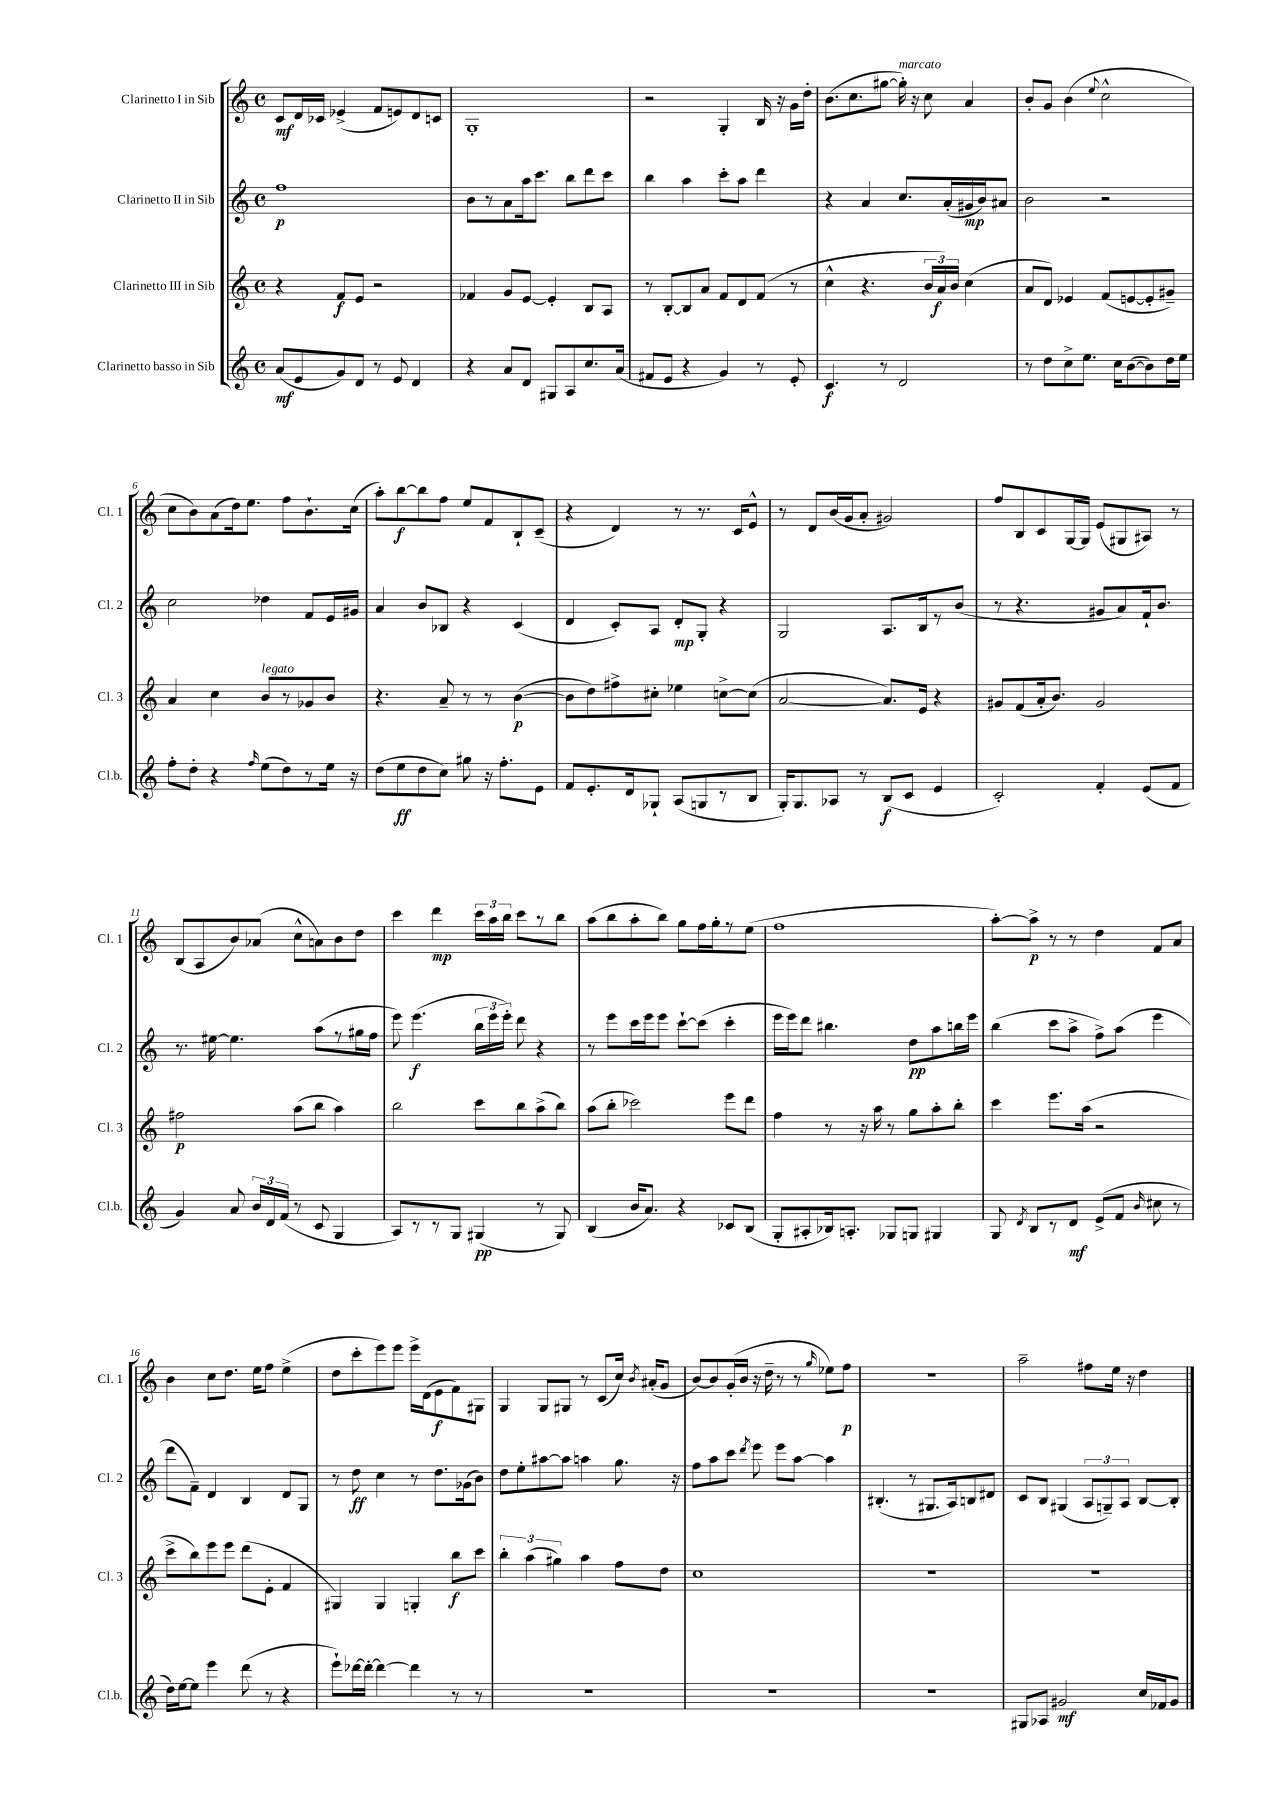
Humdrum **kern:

**kern	**kern	**kern	**kern
*staff4	*staff3	*staff2	*staff1
*clefG2	*clefG2	*clefG2	*clefG2
*k[]	*k[]	*k[]	*k[]
*M4/4	*M4/4	*M4/4	*M4/4
*met(c)	*met(c)	*met(c)	*met(c)
(8a/L	4r	1ff	8c/L
8e/	.	.	16d/L
.	.	.	16c-/JJ
8g/)	8f/L	.	(4e-^/
8d/J	8e/J	.	.
8r	2r	.	8f/L
8e/	.	.	8e/)
4d/	.	.	8d/
.	.	.	8c/J
=	=	=	=
4r	4f-/	8b\L	1G'
.	.	8r	.
8a/L	8g/L	8a\	.
8d/J	[8e/J	16aa\k	.
.	.	8.ccc\J	.
8G#/L	4e'/]	.	.
8A/	.	8bb\L	.
8.cc/	8B/L	8ddd\	.
.	8A/J	8ccc\J	.
(16a/Jk	.	.	.
=	=	=	=
8f#/L	8r	4bb\	2r
8e/J	[8B'/L	.	.
4r	8B/]	4aa\	.
.	8a/J	.	.
4g/)	8f/L	8ccc'\L	4G'/
.	8d/	8aa\J	.
8r	(8f/J	4ddd\	16B/
.	.	.	16r
8e'/	8r	.	16g\LL
.	.	.	16dd'\JJ
=	=	=	=
4.c/	4cc^^\	4r	(8.b\L
.	.	.	8.cc\
.	4.r	4a/	.
8r	.	.	[8gg#\J
2d/	.	8.cc/L	16gg#'\])
.	.	.	16r
.	24b/LL	.	8cc\
.	24a/)	.	.
.	.	(16a'/L	.
.	24b/JJ	.	.
.	(4cc\	16g#/	4a/
.	.	16b/J)	.
.	.	8a#/J	.
=	=	=	=
8r	8a/L	2b\	8b'/L
8dd\L	8d/J)	.	8g/J
8cc^\	4e-/	.	(4b\
8.ee\J	.	.	.
.	.	.	8qqee/
.	(8f/L	2r	2cc^^\
16cc\LK	.	.	.
([8b\	[8e/	.	.
8b\])	8e'/]	.	.
16dd\L	8g#~/J)	.	.
16ee\JJ	.	.	.
=	=	=	=
8ff'\L	4a/	2cc\	8cc\L
8dd'\J	.	.	8b\)
4r	4cc\	.	(8a\
.	.	.	16dd\k)
.	.	.	8.ee\J
16qqff/	.	.	.
(8ee\L	8b/L	4dd-\	.
8dd\)	8r	.	8ff\L
8r	8g-/	8f/L	8.b`\
16ee\Jk	8b/J	16e/L	.
16r	.	16g#/JJ	(16cc\Jk
=	=	=	=
(8dd\L	4.r	4a/	8aa'\L)
8ee\	.	.	[8bb\
8dd\	.	8b/L	8bb\]
8cc\J)	8a~/	8B-/J	8ff\J
8gg#\	8r	4r	8ee/L
16r	8r	.	8f/
8.ff'\L	.	.	.
.	([4b\	(4c/	8B`/
8e\J	.	.	(8c~/J
=	=	=	=
8f/L	8b\]L	4d/	4r
8.e'/	8dd\)	.	.
.	8ff#^\	8c'/L)	4d/)
16d/k	.	.	.
8G-`/J	8cc#'\J	8A/J	.
(8A/L	4ee-\	8d'/L	8r
8G/	.	8G'/J	8.r
8r	[8cc^\L	4r	.
.	.	.	16c/LK
8B/J	(8cc\]J	.	8e^^/J
=	=	=	=
16G'/LK)	[2a/	2G/	8r
8.G/	.	.	.
.	.	.	8d/L
8A-/J	.	.	(16b/L
.	.	.	16g/J
8r	.	.	8a'/J
(8B/L	8.a/]L)	8.A/L	2g#/)
8c/J	.	.	.
.	16e/Jk	16B/k	.
4e/	4r	8r	.
.	.	(8b/J	.
=	=	=	=
2c'/)	8g#/L	8r	8ff/L
.	(8f/	4.r	8B/
.	16a'/k	.	8c/
.	8.b/J)	.	.
.	.	.	[16G/L
.	.	.	16G/]JJ
4f'/	2g#/	8g#/L	(8e/L
.	.	8a/)	8G#/
(8e/L	.	16f`/k	8A#/J)
.	.	8.b/J	.
8f/J	.	.	8r
=	=	=	=
4g/)	2ff#\	8.r	(8B/L
.	.	.	8A/
.	.	[16ee#\	.
8a/	.	4.ee#\]	8b/)
24b/LL	.	.	(8a-/J
24d/	.	.	.
(24f/JJ	.	.	.
8r	(8aa\L	.	8cc^^\L
8c/	8bb\J	(8aa\L	8a\)
4G/	4aa\)	8r	8b\
.	.	16gg#\L	8dd\J
.	.	16ff\JJ	.
=	=	=	=
8A/L)	2bb\	8eee\)	4ccc\
8r	.	(4.eee\	.
8r	.	.	4ddd\
8G/J	.	.	.
(4G#/	8ccc\L	24bb\LL	24ccc\LL
.	.	24eee\	24aa\
.	.	24eee'\JJ)	24bb\JJ
.	8bb\	8ddd\	8ccc\L
8r	(8aa^\	4r	8r
8G#/)	8bb\J)	.	8bb\J
=	=	=	=
(4B/	(8aa\L	8r	(8aa\L
.	8bb'\J	8eee\L	8bb\
16b/LK	2ccc-\)	16ccc\L	8aa'\
8.a/J)	.	16eee\J	.
.	.	8eee\J	8bb\J)
4r	.	[8ccc`\L	8gg\L
.	.	(8ccc\]J	16ff\L
.	.	.	16gg'\J
8c-/L	8eee\L	4ccc'\	8r
(8B/J	8ddd\J	.	(8ee\J
=	=	=	=
8G'/L	4ff\	16eee\LL	1ff
.	.	16eee\J)	.
8A#'/	.	8ddd\J	.
16B-/k)	8r	4.bb#\	.
8.A'/J	.	.	.
.	16r	.	.
.	16aa\	.	.
8G-/L	8r	.	.
8G/J	8gg\L	8dd\L	.
4G#/	8aa'\	8aa\	.
.	8bb'\J	16bb\L	.
.	.	16eee\JJ	.
=	=	=	=
8G/	4ccc\	(4bb\	[8aa'\L)
8qd/	.	.	.
8B/L	.	.	8aa^\]J
8r	8.eee\L	8ccc\L	8r
8d/J	.	8aa^\J	8r
.	(16aa\Jk	.	.
(8e^/L	2r	8ff^\L)	4dd\
8f/J	.	(8aa\J	.
16qqb/	.	.	.
8cc#\	.	4eee\	8f/L
8r	.	.	8a/J
=	=	=	=
16dd\LL)	8ccc^\L	8ddd\L	4b\
[16ee\J	.	.	.
8ee\]J	8bb\)	8f~\J)	.
4eee\	8eee\	4d/	8cc\L
.	8eee\J	.	8.dd\J
(8ddd\	(8ddd\L	4B/	.
.	.	.	16ee\LK
8r	8e'\J	.	8ff\J
4r	4f/	8d/L	(4ee^\
.	.	8G/J	.
=	=	=	=
8eee`\L)	4G#/)	8r	8dd\L
[16ddd-\L	.	8dd\	8ccc'\
16ddd-'\_JJ	.	.	.
4ddd-\_	4G#/	4cc\	8eee\)
.	.	.	8eee\J
4ddd-\]	4G'/	8r	16eee^\LL
.	.	.	(16d\J
.	.	8.dd\L	8e\
8r	8bb\L	.	8f\)
.	.	(16g-\k	.
8r	8ccc\J	8b\J)	8G#\J
=	=	=	=
1r	6bb'\	8dd\L	4G/
.	.	8ee'\	.
.	(6aa\	.	.
.	.	[8aa#\	8G/L
.	6gg#\)	.	.
.	.	8aa#\]J	8G#/J
.	4aa\	4aa\	8r
.	.	.	(8c/L
.	8ff\L	8.gg\	16cc/Jk)
.	.	.	8qb/
.	.	.	(16a#'/LK
.	8dd\J	.	8g/J
.	.	16r	.
=	=	=	=
1r	1cc	8ff\L	[8b/L)
.	.	8aa\	8b/]
.	.	8ccc\J	(16g'/L
.	.	.	16b/JJ
.	.	8qddd/	.
.	.	8eee\	16r
.	.	.	16dd~\
.	.	8eee\L	8r
.	.	[8aa\J	8r
.	.	.	16qqgg/
.	.	4aa\]	8ee-\L)
.	.	.	8ff\J
=	=	=	=
1r	1r	(4.B#'/	1r
.	.	8r	.
.	.	8.G#/L	.
.	.	16A/k)	.
.	.	8B/	.
.	.	8d#/J	.
=	=	=	=
8G#/L	1r	8c/L	2aa~\
8A-/J	.	8B/J	.
2g#/	.	(4G#/	.
.	.	12A/L	8ff#\L
.	.	12G~/)	.
.	.	.	16ee\Jk
.	.	12A/J	.
.	.	.	16r
16cc/LL	.	[8B/L	4dd\
16f-/J	.	.	.
8g#/J	.	8B'/]J	.
==	==	==	==
*-	*-	*-	*-
